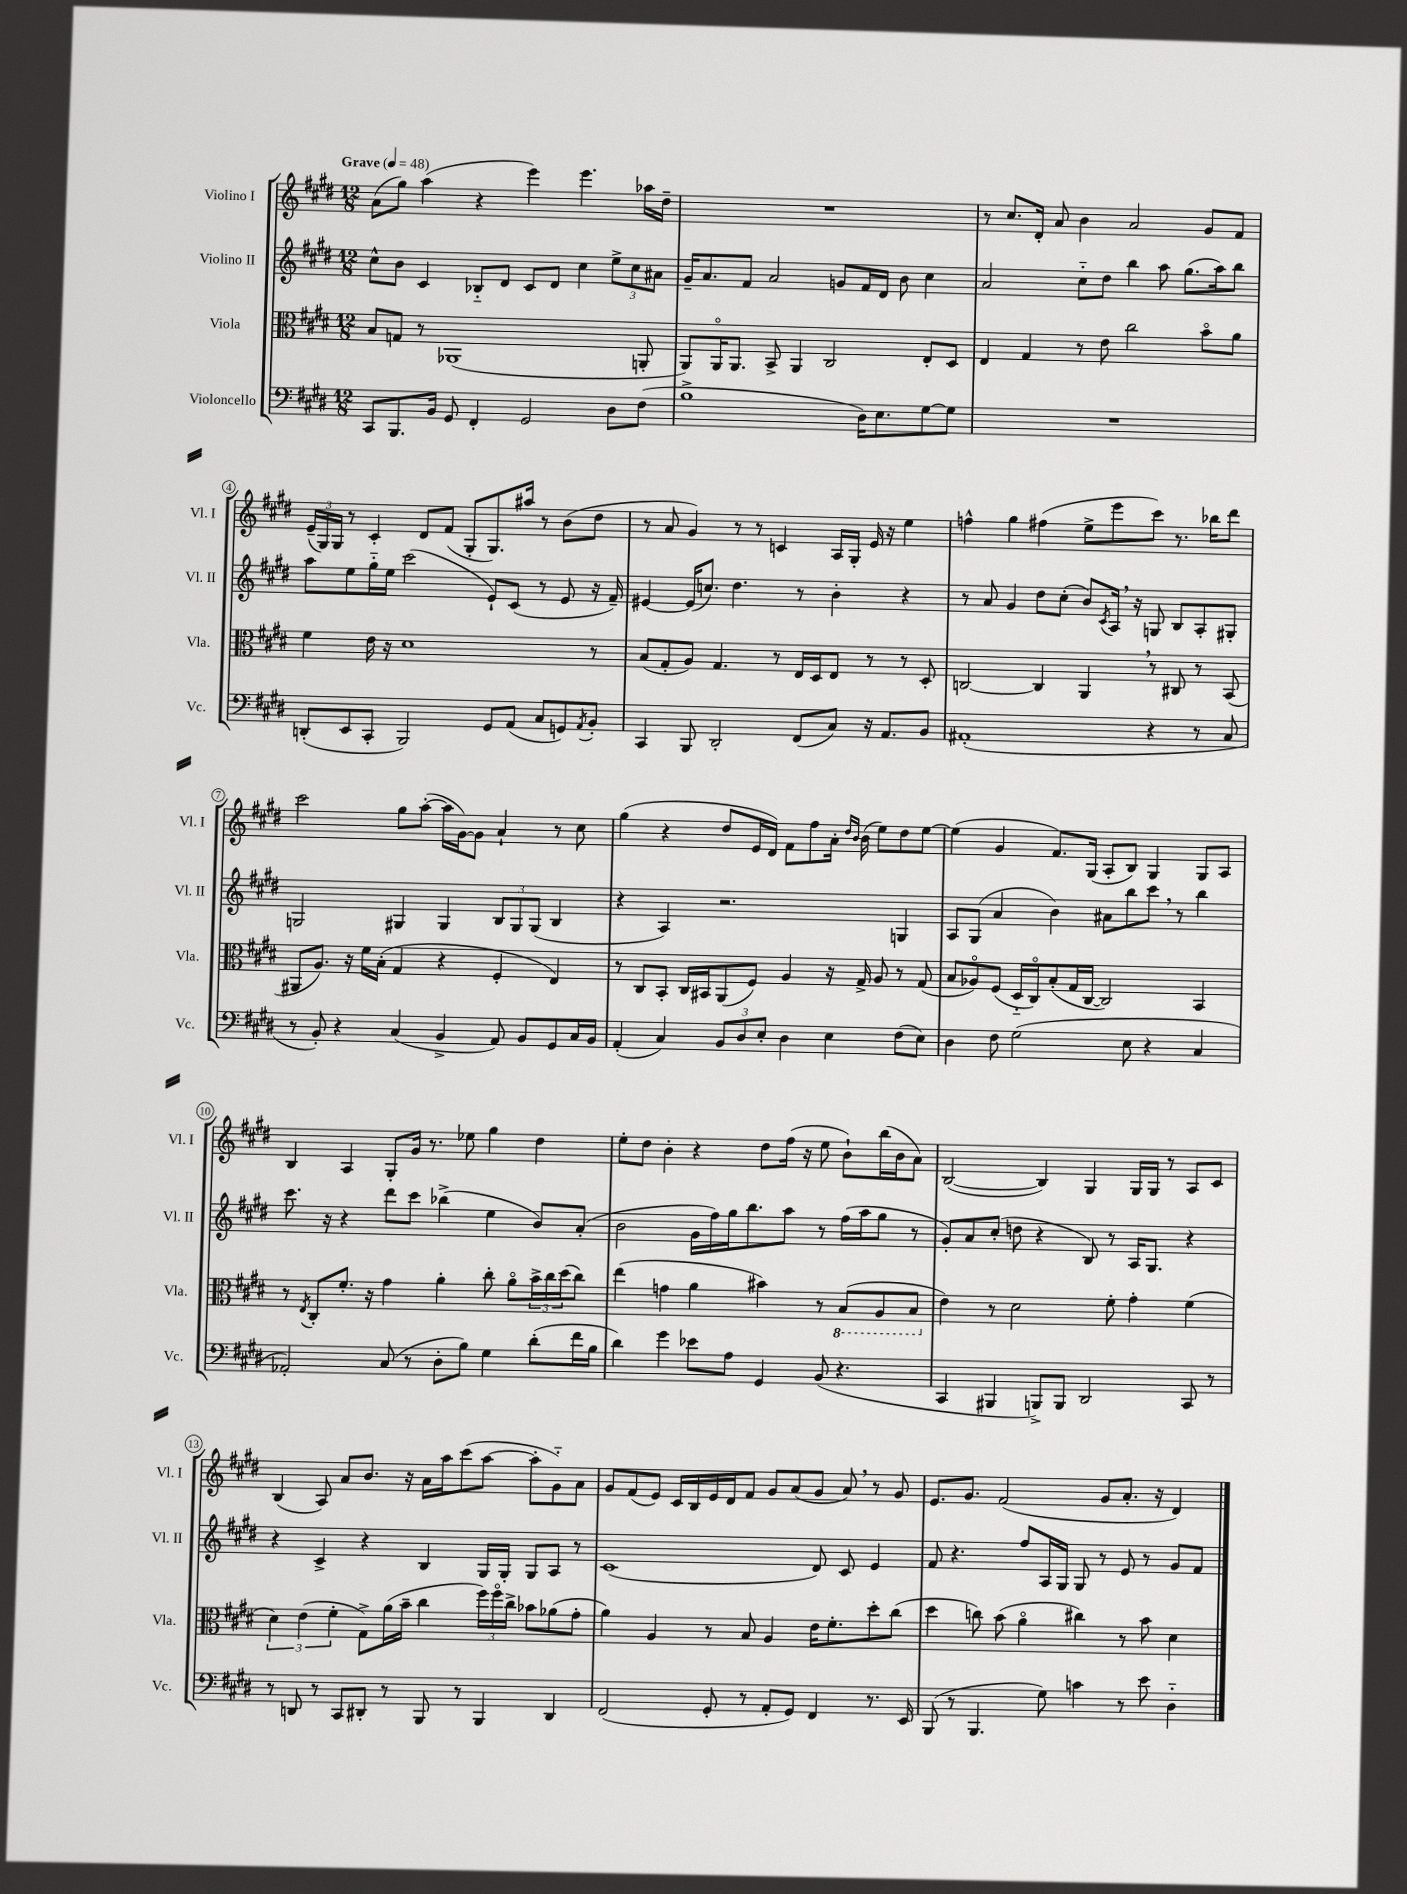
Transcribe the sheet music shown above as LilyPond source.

<<
\new StaffGroup <<
\new Staff = "s0" \with { instrumentName = "Violino I" shortInstrumentName = "Vl. I" } {
    \clef treble \key e \major \numericTimeSignature \time 12/8 \tempo "Grave" 4 = 48
    a'8( gis''8) a''4( r4 e'''4) e'''4. aes''16 dis''16-- |
    R1. |
    r8 cis''8. dis'16-. a'8 b'4 a'2 gis'8 fis'8 |
    \tuplet 3/2 { e'16--( gis16) gis16 } r8 cis'4-. dis'8 fis'8( gis8-. gis8.) ais''16 r8 b'8( dis''8 |
    r8 a'8 gis'4) r8 r8 c'4 a16 gis16-. e'16 r16 e''4 |
    f''4-^ gis''4 fis''4( e''8-> e'''8 cis'''8) r8. bes''16 dis'''8 |
    cis'''2 gis''8 a''8~-.( a''16 gis'16~) gis'8 a'4-! r8 cis''8 |
    gis''4( r4 dis''8 e'16 dis'16) fis'8 fis''8 a'16-. \grace { dis''16 b'16 } b'16( e''8) dis''8 e''8~ |
    e''4( gis'4 fis'8.) gis16( a8-. b8) gis4 gis8 a8 |
    b4 a4 gis8-. gis'16 r8. ees''8 gis''4 dis''4 |
    e''8-. dis''8 b'4-. r4 dis''8 fis''16( r16 e''8 b'8-!) b''16( b'16 a'8) |
    b2~( b4) gis4 gis16 gis16 r8 a8 cis'8 |
    b4( a8) a'8 b'8. r16 a'16 a''16 cis'''8( a''8~ a''8-. gis'8-_) a'8 |
    gis'8 fis'8( e'8) cis'16 b16 e'16 dis'16 fis'8 gis'8 a'8( gis'8 a'8) \breathe r8 gis'8 |
    e'8. gis'8. fis'2( gis'8 a'8.-. r16 dis'4) \bar "|." |
}
\new Staff = "s1" \with { instrumentName = "Violino II" shortInstrumentName = "Vl. II" } {
    \clef treble \key e \major \numericTimeSignature \time 12/8
    cis''8-^ b'8 cis'4 bes8-_ dis'8 cis'8 dis'8 cis''4 \tuplet 3/2 { e''8-> cis''8 ais'8 } |
    gis'16-- a'8. fis'8 a'2 g'8 fis'16 dis'16 b'8 cis''4 |
    a'2 cis''8-_ dis''8 b''4 a''8 gis''8.( a''16) b''8 |
    a''8 e''8 gis''16-_ e''16 cis'''2( e'8-!) cis'8( r8 e'8 r16 fis'16--) |
    eis'4~ eis'16( c''8.) dis''4. r8 b'4-. r4 |
    r8 a'8 gis'4 dis''8 cis''8-.( b'8) \acciaccatura { cis'8 } a16 \breathe r16 g8 b8 a8-. gis8-. |
    g2 gis4 gis4 \tuplet 3/2 { b8 gis8 gis8( } b4 |
    r4 a4) r2. g4 |
    a8 gis8( a'4 b'4) ais'8 b''8 cis'''8 \breathe r8 b''4 |
    cis'''8. r16 r4 dis'''8 cis'''8 bes''4->( e''4 b'8) a'8-.( |
    b'2 gis'16 fis''16) gis''16 b''8. a''8 r8 fis''16( a''16 gis''8 r8 |
    gis'8-.) a'8 cis''8-.( d''8 r4 b8) r8 a16 gis8. r4 |
    r4 cis'4-> r4 b4 gis16 gis16-. gis8 a8 r8 |
    cis'1( dis'8) cis'8 e'4 |
    fis'8 r4. fis''8 a16 gis16 gis8 r8 e'8 r8 gis'8 fis'8 \bar "|." |
}
\new Staff = "s2" \with { instrumentName = "Viola" shortInstrumentName = "Vla." } {
    \clef alto \key e \major \numericTimeSignature \time 12/8
    b8 g8 r8 aes,1( a,8-. |
    a,8) a,16\flageolet a,8. b,8-> a,4 cis2 e8-. dis8 |
    e4 gis4 r8 e'8 cis''2 b'8\flageolet a'8 |
    fis'4 e'16 r16 dis'1 r8 |
    b8( gis8-. a8) gis4. r8 e16 dis16 e8 r8 r8 dis8-. |
    c2~ c4 a,4 \breathe r8 cis8 r8 b,8( |
    ais,8 a8.) r16 fis'16 b16-.( gis4 r4 fis4-. e4) |
    r8 cis8 b,8-. cis16 bis,16 a,8( fis8) a4 r16 gis16-> a8 r8 gis8( |
    b8 aes8\flageolet) fis8( dis16-_ cis16\flageolet) b8-.( gis16 cis16~ cis2) b,4 |
    r8 \acciaccatura { e8 } cis8-. fis'8.-. r16 gis'4 a'4-. cis''8-. a'8\flageolet \tuplet 3/2 { b'16-> cis''16 dis''16( } cis''8) |
    e''4( g'4 a'4 bis'4) r8 \ottava #-1 b,8( a,8 b,8 \ottava #0 |
    e'4) r8 dis'2 fis'8-. gis'4-. fis'4( |
    \tuplet 3/2 { dis'4) e'4( fis'4-. } gis8->) a'16( b'16-- cis''4 \tuplet 3/2 { fis''16) fis''16\flageolet cis''16-> } bes'8 aes'8( gis'8-. |
    a'4) a4 r8 b8 a4 e'16 fis'8.-. dis''8-. cis''8( |
    dis''4 c''8) b'8( a'4\flageolet cis''4) r8 b'8 dis'4 \bar "|." |
}
\new Staff = "s3" \with { instrumentName = "Violoncello" shortInstrumentName = "Vc." } {
    \clef bass \key e \major \numericTimeSignature \time 12/8
    cis,8 b,,8. b,16 gis,8 fis,4-. gis,2 dis8 fis8( |
    b1-> dis16) e8. gis8~ gis8 |
    R1. |
    d,8-.( e,8 cis,8-. b,,2) gis,8 a,8( cis8 g,8) \acciaccatura { a,8 } b,8-. |
    cis,4 b,,8 dis,2-. fis,8( cis8) r16 a,8. b,8 |
    ais,1-.( r4 r8 cis8 |
    r8 b,8-.) r4 cis4( b,4-> a,8) b,8 gis,8 cis16 b,16 |
    a,4-.( cis4) \tuplet 3/2 { b,8 dis8 e8-. } dis4 e4 fis8( e8) |
    dis4 fis8 gis2( e8 r4 cis4 |
    aes,2-.) cis8( r8 dis8-. b8) gis4 dis'8-.( fis'16 b16 |
    dis'4) gis'4 ees'8 a8 gis,4 b,8( r4. |
    cis,4 bis,,4 b,,8->) b,,8 dis,2 cis,8 r8 |
    r8 d,8 r8 cis,8 dis,8-. r8 b,,8 r8 b,,4 dis,4 |
    fis,2( gis,8-. r8 a,8-. gis,8) fis,4 r8. e,16 |
    b,,8( r8 b,,4. gis8) c'4 r8 e'8 dis4-_ \bar "|." |
}
>>
>>
\layout { \context { \Score \override BarNumber.stencil = #(make-stencil-circler 0.1 0.3 ly:text-interface::print) } }
